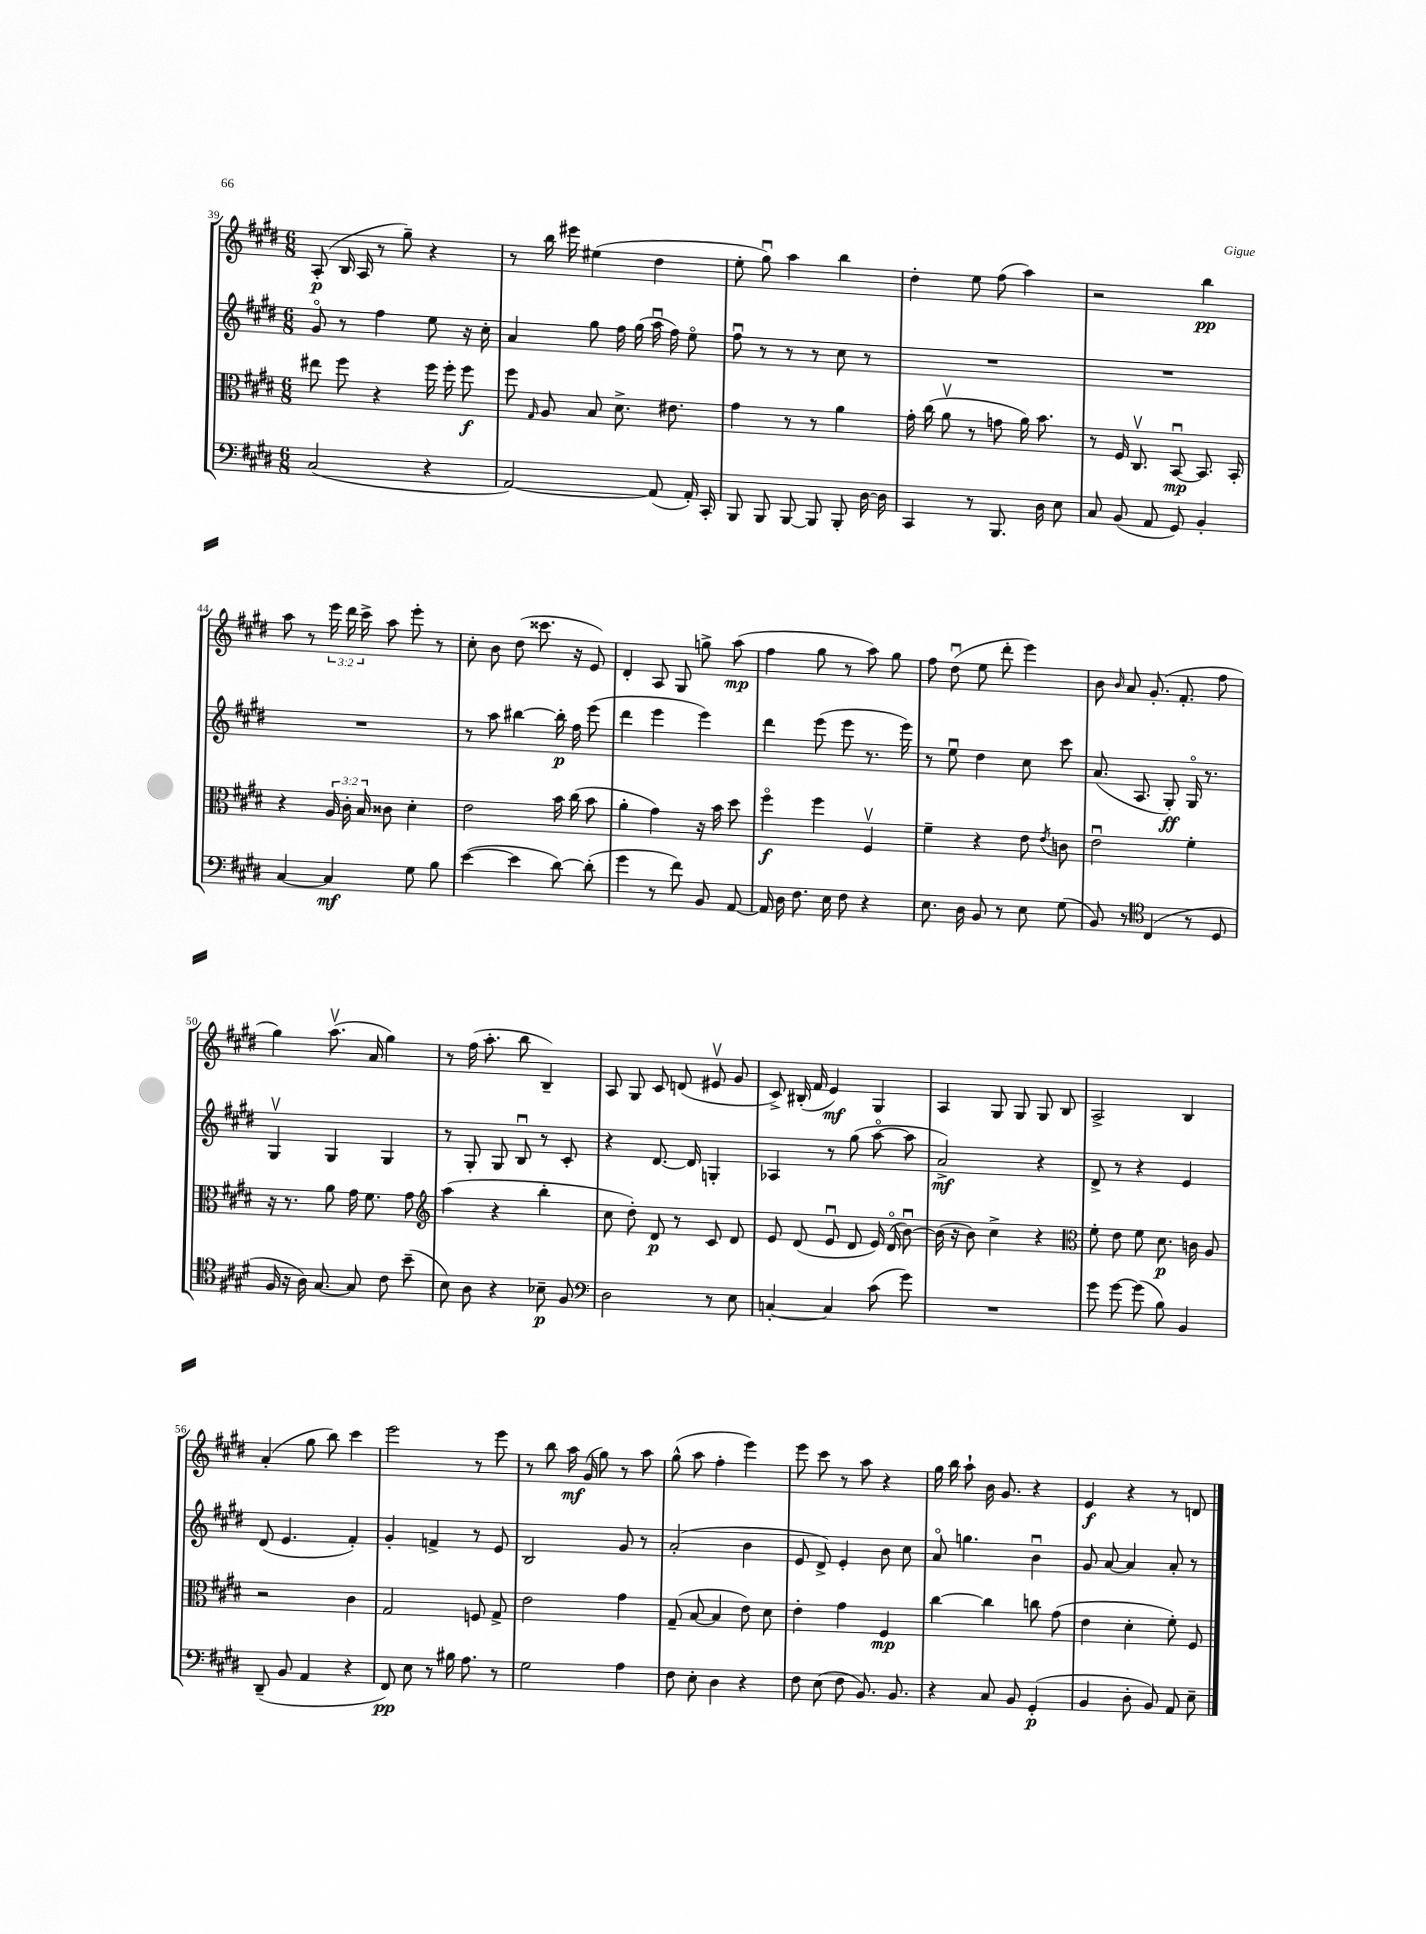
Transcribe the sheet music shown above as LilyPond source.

<<
\new StaffGroup <<
\new Staff = "s0" {
    \clef treble \key e \major \numericTimeSignature \time 6/8 \override Staff.TupletNumber.text = #tuplet-number::calc-fraction-text
    \autoBeamOff a8-.\p( b16 a16 r8 gis''8--) r4 |
    r8 b''16 eis'''16 eis''4( dis''4 |
    e''8-. gis''8\downbow) a''4 b''4 |
    dis''4-. e''8 fis''8( a''4) |
    r2 b''4\pp |
    a''8 r8 \tuplet 3/2 { e'''16 dis'''16 cis'''16-> } a''8 e'''8-. r8 |
    cis''8-. b'8 dis''8( cisis'''8. r16 e'8) |
    dis'4-. a8 gis8 g''8-> a''8\mp( |
    fis''4 gis''8 r8 a''8) gis''8 |
    fis''8 dis''8\downbow( e''8 dis'''8-. e'''4) |
    b'8 \grace { b'16 } a'8 gis'8.-.( fis'8.-. fis''8 |
    gis''4) a''8.\upbow( a'16 gis''4) |
    r8 fis''16( a''8.-. b''8 b4--) |
    a8 gis8 cis'8 d'8( eis'8\upbow gis'8 |
    cis'8->) bis16-.( fis'16 e'4\mf) gis4 |
    a4 gis8 gis8 gis8 b8 |
    a2-> b4 |
    a'4-.( gis''8 b''8) cis'''4 |
    e'''2 r8 e'''8 |
    r8 b''8 a''16\mf gis'16( gis''8) r8 a''8 |
    gis''8-^( a''8 fis''4-. e'''4) |
    e'''8 cis'''8 r8 a''8 r4 |
    gis''16 b''16 a''8-! b'16 gis'8. r4 |
    e'4\f r4 r8 d'8 \bar "|." |
}
\new Staff = "s1" {
    \clef treble \key e \major \numericTimeSignature \time 6/8
    \autoBeamOff gis'8\flageolet r8 fis''4 e''8 r16 cis''16-. |
    a'4 gis''8 fis''16 gis''16( a''16\downbow fis''16) e''8\flageolet |
    fis''8\downbow r8 r8 r8 cis''8 r8 |
    R2. |
    R2. |
    R2. |
    r8 a''8 bis''4~ bis''16-.\p fis''16 e'''8( |
    dis'''4 e'''4 e'''4) |
    dis'''4 e'''8( e'''8 r8. e'''16) |
    r8 e''8\downbow dis''4 cis''8 cis'''8 |
    a'8.( a8. gis8-.\ff) gis16\flageolet r8. |
    gis4\upbow gis4 gis4 |
    r8 gis8-. gis8 b8\downbow r8 cis'8-. |
    r4 dis'8.~ dis'16 g4-. |
    aes4 r8 gis''8( a''8~\flageolet a''8 |
    a'2->\mf) r4 |
    dis'8-> r8 r4 e'4 |
    dis'8( e'4. fis'4-.) |
    gis'4-. f'4-> r8 e'8 |
    b2 gis'8 r8 |
    a'2-.( b'4 |
    e'8 dis'8->) e'4-. b'8 cis''8 |
    a'8\flageolet g''4. b'4\downbow |
    gis'8 a'8~ a'4 a'8-. r8 \bar "|." |
}
\new Staff = "s2" {
    \clef alto \key e \major \numericTimeSignature \time 6/8 \override Staff.TupletNumber.text = #tuplet-number::calc-fraction-text
    \autoBeamOff eis''8 fis''8 r4 fis''16 fis''16-. fis''8\f |
    fis''8 \grace { gis16 } a8 b8 dis'8.-> eis'8. |
    gis'4 r8 r8 a'4 |
    gis'16-. cis''16( a'8\upbow r8 g'8 a'16) b'8. |
    r8 fis16 cis8.\upbow b,8~\downbow\mp b,8. b,16-. |
    r4 \tuplet 3/2 { a16 cis'16-. b16 } cisis'8 dis'4-. |
    e'2 b'16 cis''16( b'8 |
    a'4-. gis'4) r16 b'16 dis''8 |
    fis''4\flageolet\f fis''4 fis4\upbow |
    fis'4-- r4 e'8 \acciaccatura { e'8 } c'8 |
    e'2\downbow fis'4-. |
    r16 r8. a'8 gis'16 fis'8. gis'8 |
    \clef treble a''4( r4 b''4-. |
    cis''8 dis''8-.) dis'8\p r8 cis'8 dis'8 |
    e'8 dis'8( e'8\downbow dis'8 e'16) dis'16\flageolet( b'8~\downbow) |
    b'16( r16 b'8) cis''4-> r4 |
    \clef alto fis'8-. e'8 fis'8 dis'8.\p c'16 a8 |
    r2 cis'4 |
    gis2 f8 gis8-> |
    e'2 gis'4 |
    gis8--( b8~ b4 e'8) dis'8 |
    e'4-. gis'4 fis4\mp |
    cis''4~ cis''4 c''8 gis'8( |
    e'4 dis'4-. fis'8-.) fis8 \bar "|." |
}
\new Staff = "s3" {
    \clef bass \key e \major \numericTimeSignature \time 6/8
    \autoBeamOff cis2( r4 |
    a,2~) a,8( a,16-.) cis,16-. |
    b,,8 b,,8 b,,8~ b,,8 b,,8-. dis16~ dis16 |
    cis,4 r8 b,,8. dis16 e8 |
    cis8 b,8( a,8 gis,8) b,4-. |
    cis4~ cis4\mf gis8 b8 |
    e'4~( e'4 dis'8~) dis'8-.( |
    gis'4 r8 fis'8) b,8 a,8~ |
    a,16 dis16 fis8. e16 fis8 r4 |
    e8. dis16 b,8 r8 e8 gis8( |
    b,8) r8 \clef tenor cis4( r8 dis8 |
    fis16 r16 a16) gis8.~ gis8 cis'8 b'8--( |
    b8) a8 r4 bes8--\p fis8 |
    \clef bass dis2 r8 e8 |
    c4~-. c4 cis'8( gis'8) |
    R2. |
    gis'8 gis'8~ gis'8( b8) b,4 |
    dis,8--( b,8 a,4 r4 |
    fis,8\pp) e8 r8 bis16 a8. r8 |
    gis2 a4 |
    fis8 e8-. dis4 r4 |
    fis8 e8( fis8 b,8.) b,8. |
    r4 cis8 b,8 gis,4-.\p( |
    b,4 dis8-. b,8) a,8 e8-- \bar "|." |
}
>>
>>
\layout { \context { \Score currentBarNumber = #39 } }
